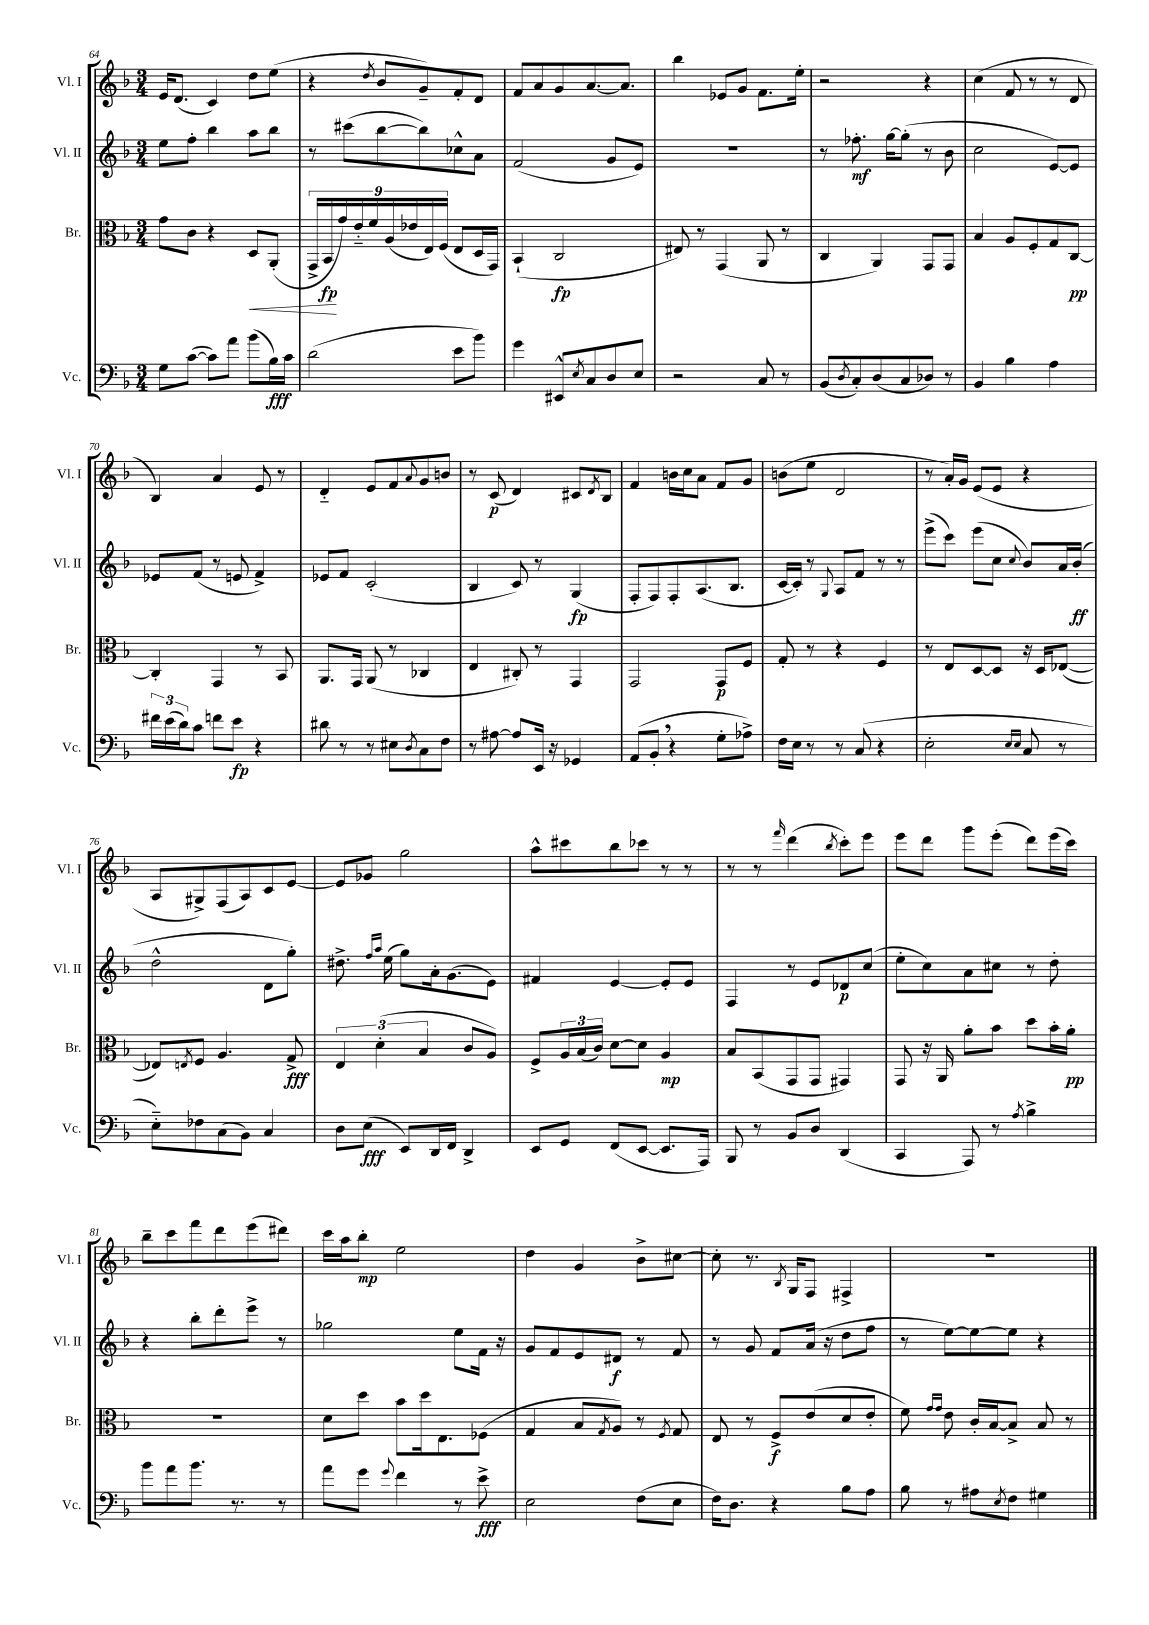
<<
\new StaffGroup <<
\new Staff = "s0" \with { instrumentName = "Vl. I" shortInstrumentName = "Vl. I" } {
    \clef treble \key f \major \numericTimeSignature \time 3/4
    e'16 d'8.( c'4) d''8 e''8( |
    r4 \acciaccatura { d''8 } bes'8 g'8--) f'8-. d'8 |
    f'8 a'8 g'8 a'8.~ a'8. |
    bes''4 ees'8 g'8 f'8. e''16-. |
    r2 r4 |
    c''4( f'8 r8 r8 d'8 |
    bes4) a'4 e'8 r8 |
    d'4-_ e'8 f'8 \appoggiatura { a'8 } g'8 b'8 |
    r8 c'8\p( d'4) cis'8 \acciaccatura { d'8 } bes8 |
    f'4 b'16 c''16 a'8 f'8 g'8 |
    b'8( e''8 d'2 |
    r8 a'16-.) g'16 e'8( e'8 r4 |
    a8 gis8->) f8( a8) c'8 e'8~ |
    e'8 ges'8 g''2 |
    a''8-^ cis'''8 bes''8 ces'''8 r8 r8 |
    r8 r8 \grace { f'''16 } d'''4( \acciaccatura { bes''8 } c'''8-.) e'''8 |
    e'''8 d'''8 g'''8 e'''8-.( d'''8) e'''16( c'''16) |
    bes''8-- c'''8 f'''8 d'''8 e'''8( dis'''8) |
    c'''16 a''16 bes''8-.\mp e''2 |
    d''4 g'4 bes'8-> cis''8~ |
    cis''8-. r8. \acciaccatura { bes8 } g16 f8 fis4-> |
    R2. \bar "|." |
}
\new Staff = "s1" \with { instrumentName = "Vl. II" shortInstrumentName = "Vl. II" } {
    \clef treble \key f \major \numericTimeSignature \time 3/4
    e''8 f''8-. bes''4 a''8 bes''8 |
    r8 cis'''8( bes''8~ bes''8) ces''8-^ a'8 |
    f'2( g'8 e'8) |
    R2. |
    r8 fes''8.-.\mf g''16~ g''8-.( r8 bes'8 |
    c''2 e'8~) e'8 |
    ees'8 f'8( r8 e'8 f'4->) |
    ees'8 f'8 c'2-.( |
    bes4 c'8) r8 g4\fp( |
    f8-. f8) f8-. a8.( bes8. |
    c'16~ c'16-.) r8 \appoggiatura { g8 } a8 f'8 r8 r8 |
    e'''8->( c'''8) e'''8( c''8 \appoggiatura { c''8 } bes'8) a'16 bes'16-.\ff( |
    d''2-^ d'8 g''8-.) |
    dis''8.-> \grace { f''16 a''16 } e''16( g''8) a'16-. g'8.( e'8) |
    fis'4 e'4~ e'8-. e'8 |
    f4 r8 e'8 des'8\p c''8( |
    e''8-. c''8) a'8 cis''8 r8 d''8-. |
    r4 bes''8-. d'''8-. e'''8-> r8 |
    ges''2 e''8 f'16 r16 |
    g'8 f'8 e'8 dis'8\f r8 f'8 |
    r8 g'8 f'8 a'16( r16 d''8 f''8 |
    r8 e''8~) e''8~ e''8 r4 \bar "|." |
}
\new Staff = "s2" \with { instrumentName = "Br." shortInstrumentName = "Br." } {
    \clef alto \key f \major \numericTimeSignature \time 3/4
    g'8 c'8 r4 d8\< a,8-.( |
    \tuplet 9/8 { g,16-> bes,16\fp\! g'16) e'16-_ f'16 a16( ees'16 e16) f16( } e8 d16 g,16) |
    bes,4-!( c2\fp |
    eis8) r8 g,4( a,8 r8 |
    c4 a,4) g,8 g,8 |
    bes4 a8 f8-. g8 c8~\pp |
    c4-. g,4 r8 bes,8 |
    a,8. g,16 a,8( r8 ces4 |
    e4 cis8-.) r8 g,4 |
    g,2 g,8\p f8 |
    g8-. r8 r4 f4 |
    r8 e8 d8~ d8 r16 d16 ees8~( |
    ees8) \acciaccatura { e8 } f8 a4. g8->\fff |
    \tuplet 3/2 { e4 d'4-.( bes4 } c'8 a8) |
    f8-> \tuplet 3/2 { a16 bes16( c'16) } d'8~ d'8 a4\mp |
    bes8 bes,8( g,8 g,8 gis,4) |
    g,8 r16 a,16 a'8-. bes'8 d''8 bes'16-. a'16-.\pp |
    R2. |
    d'8 d''8 bes'8 d''16 e8. fes8( |
    g4 bes8 \acciaccatura { g8 } a8) r8 \acciaccatura { f8 } g8 |
    e8 r8 f8->\f e'8( d'8 e'8-. |
    f'8) \grace { g'16 g'16 } e'8 c'16-. bes16~ bes8-> bes8 r8 \bar "|." |
}
\new Staff = "s3" \with { instrumentName = "Vc." shortInstrumentName = "Vc." } {
    \clef bass \key f \major \numericTimeSignature \time 3/4
    g8 c'8~( c'8) a'8 bes'8( bes16\fff) c'16 |
    d'2( e'8 bes'8) |
    g'4 eis,8-^ \acciaccatura { e8 } c8 d8 e8 |
    r2 c8 r8 |
    bes,8( \acciaccatura { d8 } c8-.) d8( c8 des8) r8 |
    bes,4 bes4 a4 |
    \tuplet 3/2 { fis'16 e'16( d'16) } c'8 f'8 e'8\fp r4 |
    dis'8 r8 r8 eis8 \acciaccatura { d8 } c8 f8 |
    r8 ais8~ ais8 e,16 r16 ges,4 |
    a,8( bes,8-. \breathe r4 g8-. aes8->) |
    f16 e16 r8 r8 c8( r4 |
    e2-. \grace { e16 e16 } c8 r8 |
    e8-_) fes8 c8( bes,8) c4 |
    d8 e8\fff( e,8) d,16 f,16 d,4-> |
    e,8 g,8 f,8( e,8~ e,8. a,,16) |
    bes,,8 r8 bes,8 d8 d,4( |
    c,4 a,,8) r8 \acciaccatura { a8 } bes4-> |
    bes'8 a'8 bes'8. r8. r8 |
    a'8 g'8 \appoggiatura { g'8 } f'4 r8 e'8->\fff |
    e2 f8( e8 |
    f16) d8. r4 bes8 a8 |
    bes8 r8 ais8 \acciaccatura { e8 } f8 gis4 \bar "|." |
}
>>
>>
\layout { \context { \Score currentBarNumber = #64 } }
